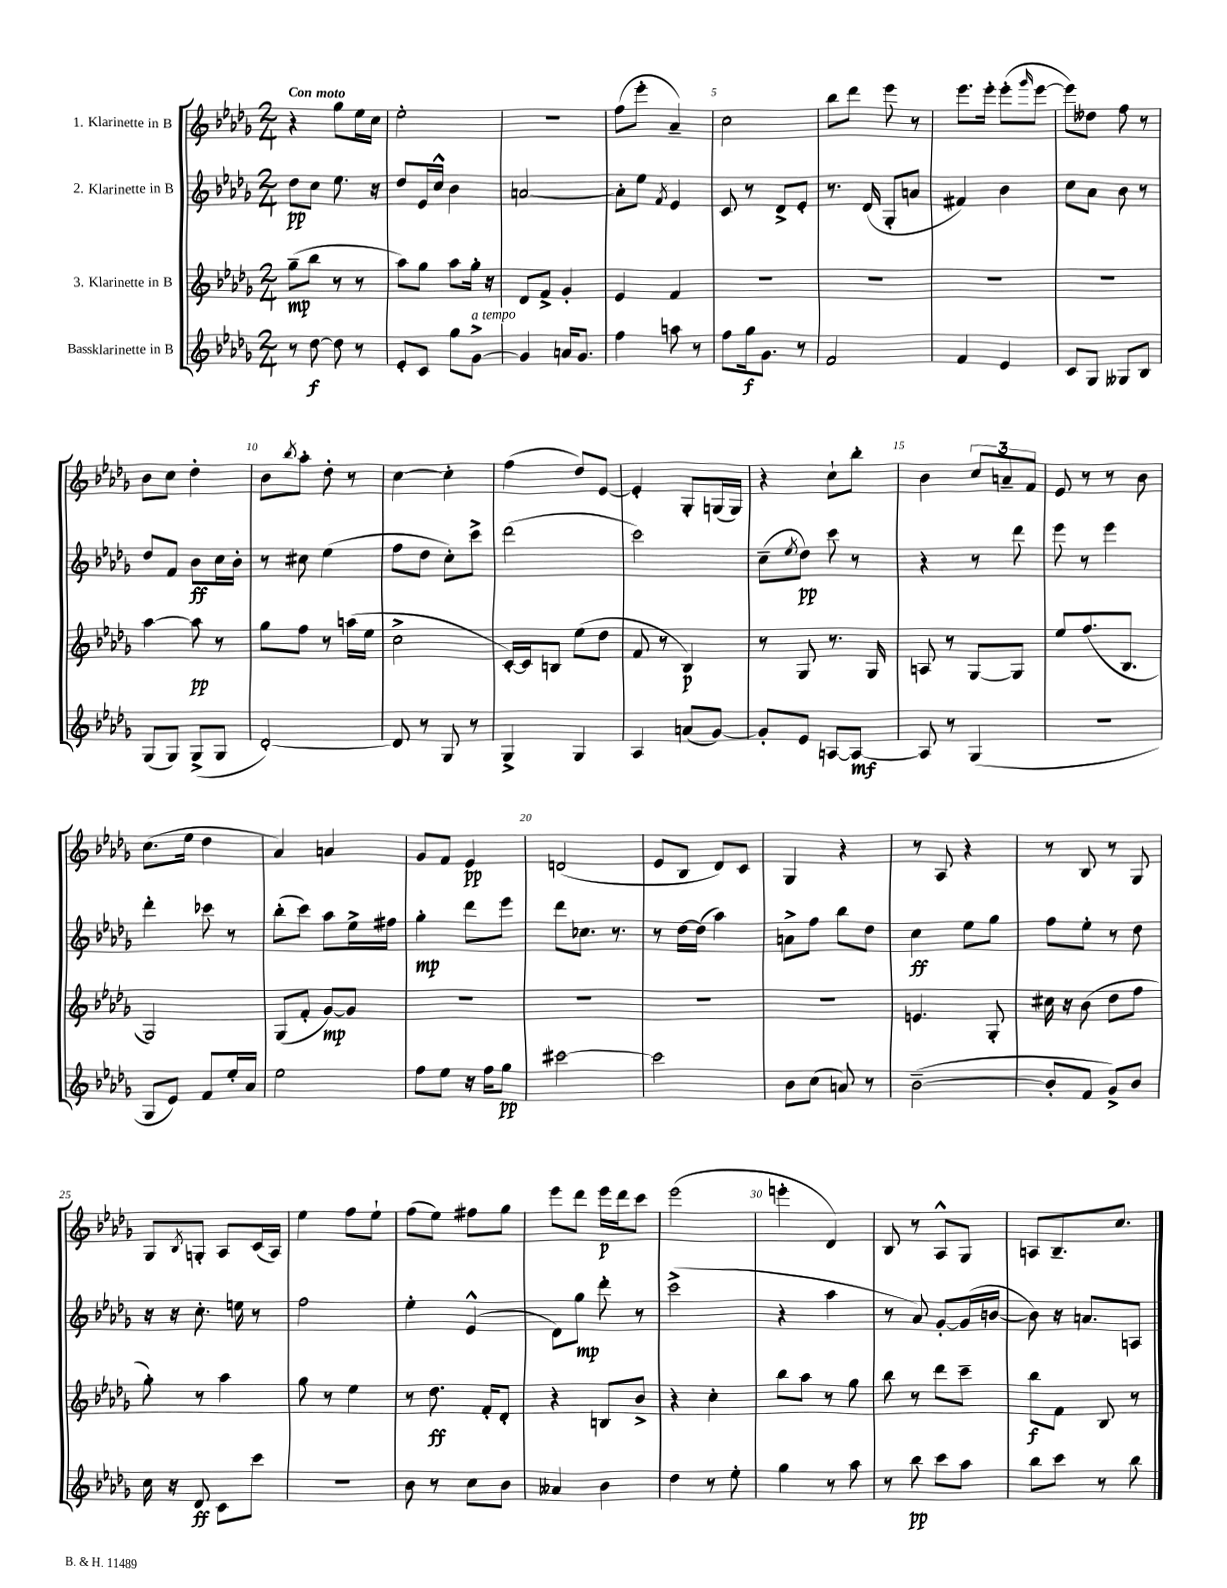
<<
\new StaffGroup <<
\new Staff = "s0" \with { instrumentName = "1. Klarinette in B" } {
    \clef treble \key des \major \numericTimeSignature \time 2/4 \tempo "Con moto"
    r4 ges''8 ees''16 c''16 |
    ees''2-. |
    r2 |
    f''8( ees'''8-. aes'4--) |
    c''2 |
    bes''8 des'''8 ees'''8 r8 |
    ees'''8. ees'''16-. ees'''8-.( \grace { ges'''16 } ees'''8~ |
    ees'''8) deses''8 f''8 r8 |
    bes'8 c''8 des''4-. |
    bes'8 \acciaccatura { bes''8 } aes''8-. des''8-. r8 |
    c''4~ c''4-. |
    f''4( des''8) ees'8~ |
    ees'4-. ges8-. g16( g16) |
    r4 c''8-! bes''8-. |
    bes'4 \tuplet 3/2 { c''8 a'8-- f'8 } |
    ees'8 r8 r8 bes'8 |
    c''8.( ees''16 des''4 |
    aes'4) a'4 |
    ges'8 f'8 ees'4\pp |
    d'2( |
    ees'8 bes8 des'8) c'8 |
    ges4 r4 |
    r8 aes8 r4 |
    r8 bes8 r8 ges8 |
    ges8 \acciaccatura { bes8 } g8-. aes8 c'16( aes16) |
    ees''4 f''8 ees''8-! |
    f''8( ees''8) fis''8 ges''8 |
    ees'''8 des'''8 ees'''16\p des'''16 c'''8 |
    ees'''2( |
    e'''4-. des'4) |
    bes8 r8 aes8-^ ges8 |
    a8 bes8.-- c''8. \bar "|." |
}
\new Staff = "s1" \with { instrumentName = "2. Klarinette in B" } {
    \clef treble \key des \major \numericTimeSignature \time 2/4
    des''8\pp c''8 ees''8. r16 |
    des''8 ees'16 c''16-^ bes'4 |
    a'2~ |
    a'8-. ees''8 \acciaccatura { f'8 } ees'4 |
    c'8 r8 des'8-> ees'8-. |
    r8. des'16( ges8-. a'8 |
    fis'4) bes'4 |
    c''8 aes'8 bes'8 r8 |
    des''8 f'8 bes'8\ff c''16 bes'16-. |
    r8 cis''8 ees''4( |
    f''8 des''8 c''8-.) c'''8-> |
    des'''2( |
    c'''2) |
    c''8--( \acciaccatura { ees''8 } des''8\pp) c'''8 r8 |
    r4 r8 des'''8 |
    ees'''8 r8 ees'''4 |
    des'''4-. ces'''8 r8 |
    bes''8-.( c'''8) aes''8 ees''16-> fis''16 |
    ges''4-.\mp des'''8 ees'''8 |
    des'''8 ces''8. r8. |
    r8 des''16~ des''16( aes''4) |
    a'8-> f''8 bes''8 des''8 |
    c''4\ff ees''8 ges''8 |
    f''8 ees''8-. r8 des''8 |
    r16 r16 c''8.-. e''16 r8 |
    f''2 |
    ees''4-. ees'4-^( |
    des'8) ges''8\mp des'''8-. r8 |
    c'''2->( |
    r4 aes''4 |
    r8 aes'8) ges'8~-. ges'16( b'16~ |
    b'8) r16 a'8. a8 \bar "|." |
}
\new Staff = "s2" \with { instrumentName = "3. Klarinette in B" } {
    \clef treble \key des \major \numericTimeSignature \time 2/4
    ges''8--\mp( bes''8 r8 r8 |
    aes''8) ges''8 aes''8 ges''16-. r16 |
    des'8 f'8-> ges'4-. |
    ees'4 f'4 |
    R2 |
    R2 |
    R2 |
    R2 |
    aes''4~ aes''8\pp r8 |
    ges''8 f''8 r8 a''16( ees''16 |
    c''2-> |
    c'16~-.) c'16 b8 ees''8( des''8 |
    f'8 r8 bes4\p) |
    r8 ges8 r8. ges16 |
    a8 r8 ges8~ ges8 |
    ees''8 f''8.( bes8. |
    ges2) |
    ges8( f'8-. ges'8~\mp) ges'8 |
    R2 |
    R2 |
    R2 |
    R2 |
    e'4. ges8-. |
    cis''16 r16 bes'8( des''8 f''8 |
    ges''8-.) r8 aes''4 |
    ges''8 r8 ees''4 |
    r8 des''8.\ff f'16-. des'8-. |
    r4 b8 bes'8-> |
    r4 c''4-. |
    bes''8 aes''8 r8 ges''8 |
    bes''8 r8 des'''8 c'''8-- |
    bes''8\f f'8 bes8 r8 \bar "|." |
}
\new Staff = "s3" \with { instrumentName = "Bassklarinette in B" } {
    \clef treble \key des \major \numericTimeSignature \time 2/4
    r8 des''8~\f des''8 r8 |
    ees'8-. c'8 ges''8 ges'8~->^\markup { \italic "a tempo" } |
    ges'4 a'16 ges'8. |
    f''4 a''8 r8 |
    f''8 ges''16\f ges'8. r8 |
    f'2 |
    f'4 ees'4 |
    c'8 ges8 geses8 bes8 |
    ges8( ges8) ges8->( ges8 |
    des'2~-.) |
    des'8 r8 ges8 r8 |
    ges4-> ges4 |
    aes4 a'8( ges'8~) |
    ges'8-. ees'8 a8~ a8~\mf |
    a8 r8 ges4( |
    r2 |
    ges8 ees'8) f'8 ees''16-. aes'16 |
    ees''2 |
    f''8 ees''8 r16 f''16 ges''8\pp |
    cis'''2~ |
    cis'''2 |
    bes'8 c''8( a'8) r8 |
    bes'2~--( |
    bes'8-. f'8 ges'8->) bes'8 |
    c''16 r16 des'8\ff c'8 c'''8 |
    R2 |
    bes'8 r8 c''8 bes'8 |
    aeses'4 bes'4 |
    des''4 r8 ees''8-. |
    ges''4 r8 aes''8 |
    r8 bes''8\pp c'''8 aes''8 |
    bes''8 c'''8 r8 bes''8 \bar "|." |
}
>>
>>
\layout { \context { \Score \override BarNumber.break-visibility = ##(#f #t #t) barNumberVisibility = #(every-nth-bar-number-visible 5) } }
